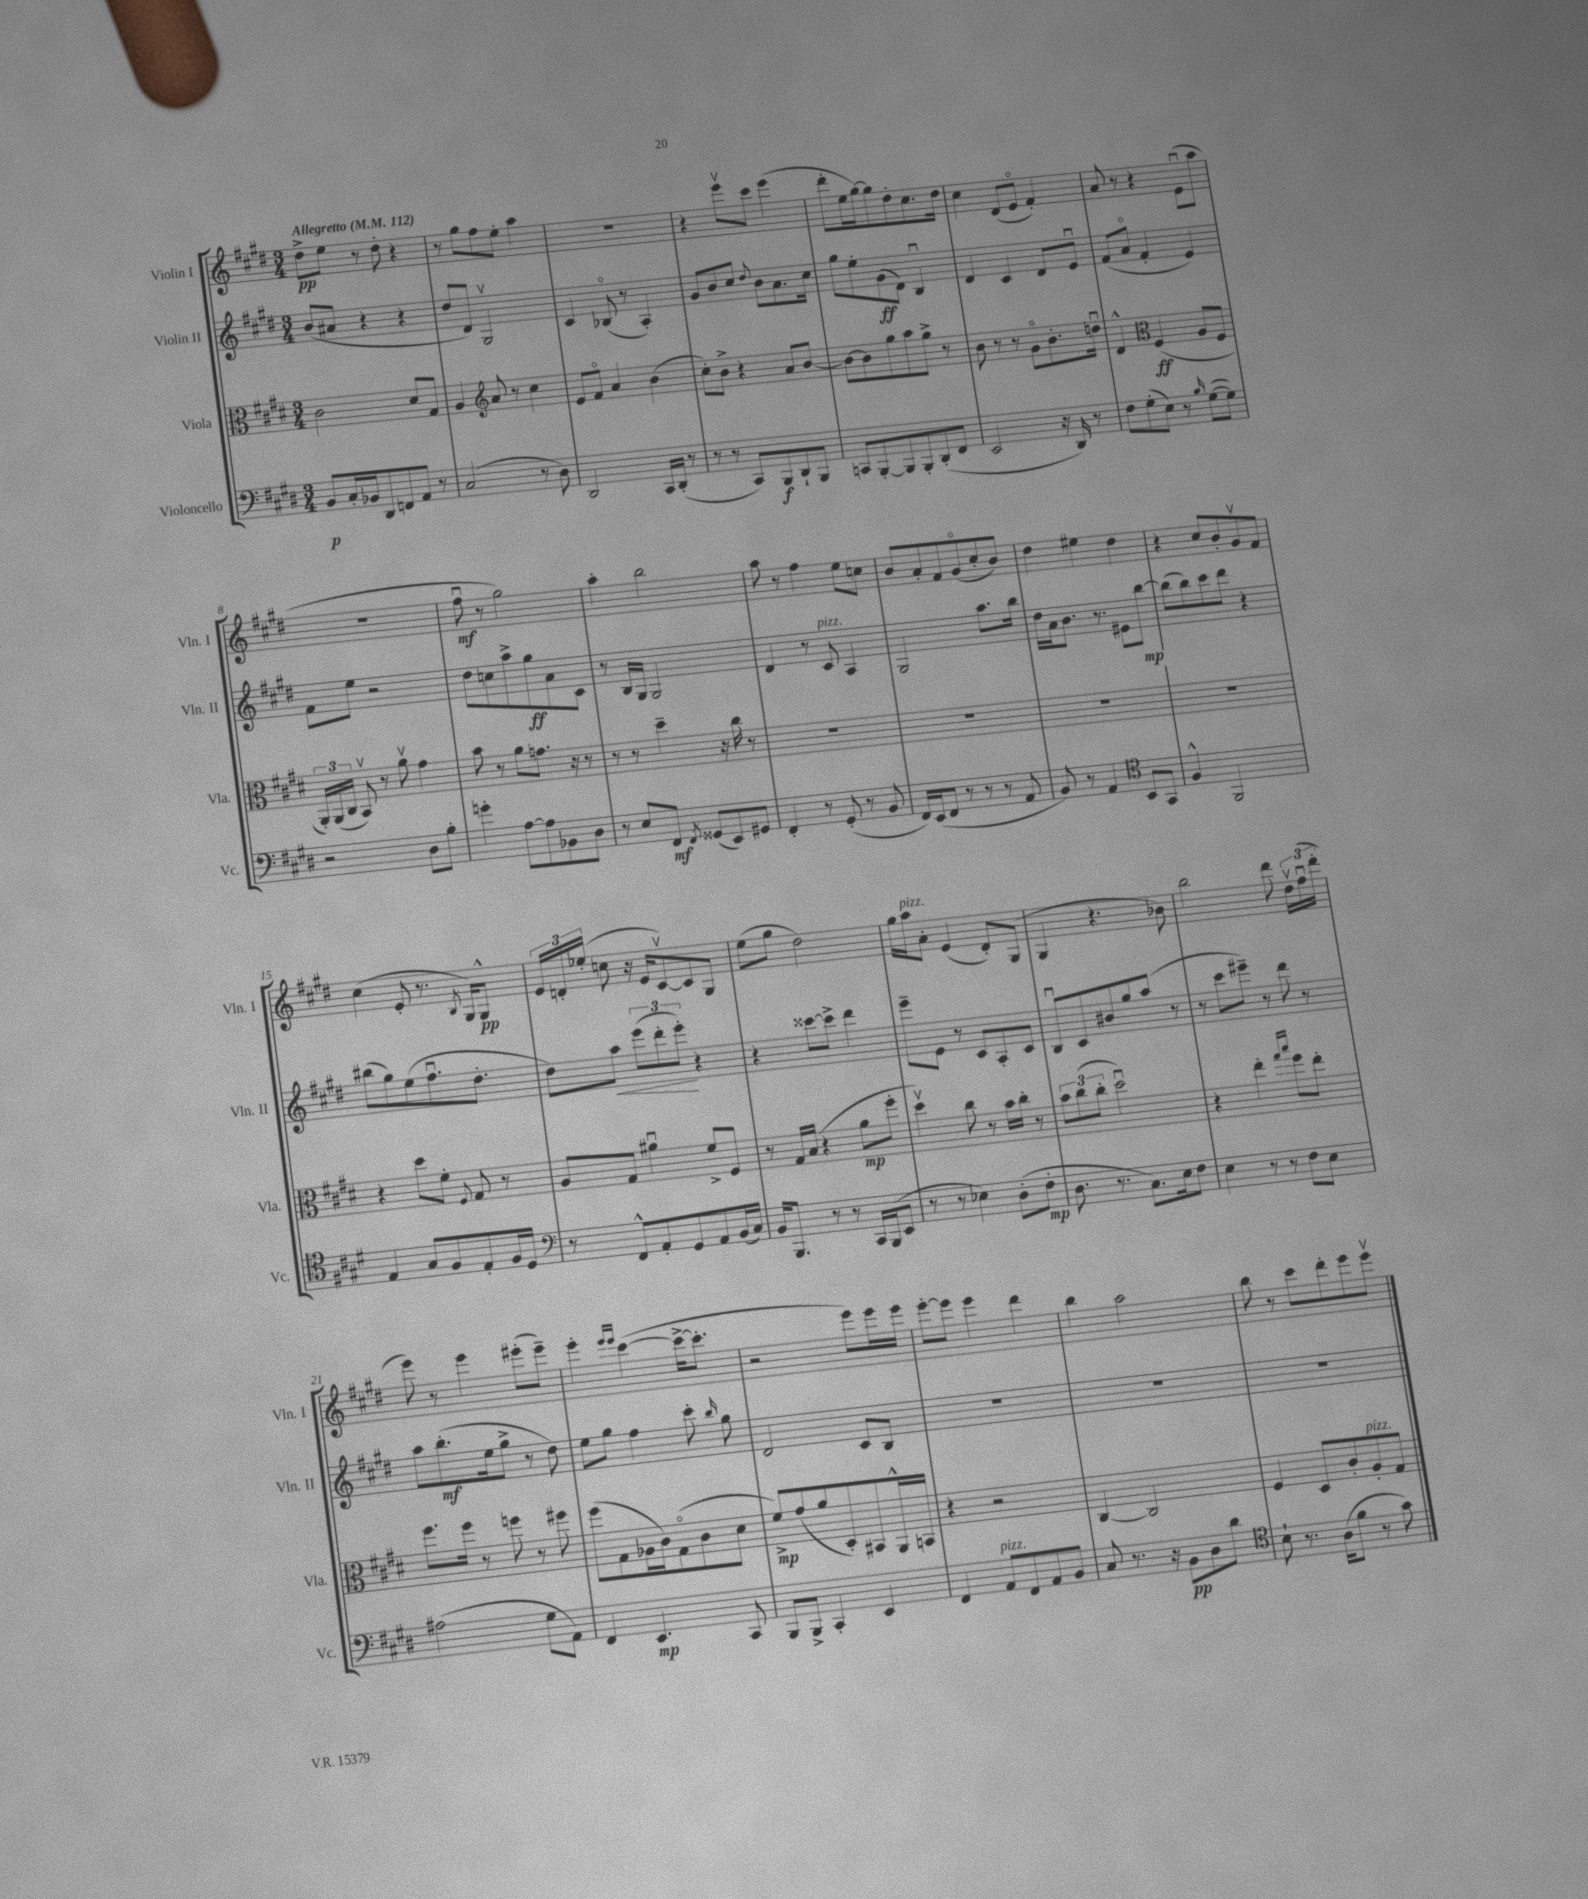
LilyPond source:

<<
\new StaffGroup <<
\new Staff = "s0" \with { instrumentName = "Violin I" shortInstrumentName = "Vln. I" } {
    \clef treble \key e \major \numericTimeSignature \time 3/4 \tempo "Allegretto" 4 = 112
    \autoBeamOff dis''8[->\pp e''8] r8 dis''8-. r4 |
    r8 gis''8[ fis''8 e''8]-. a''4 |
    R2. |
    r4 e'''8[\upbow cis'''8] e'''4( |
    dis'''8[-. e''16 gis''16~) gis''8 dis''8-. cis''8. dis''16] |
    cis''4 dis'8[( e'8]\flageolet fis'4-.) |
    a'8 r8 r4 e'8[\downbow( a''8] |
    R2. |
    fis''8\downbow\mf r8 gis''2) |
    a''4-. b''2 |
    a''8 r8 fis''4 e''8[ c''8] |
    b'8[ a'8-. fis'8 gis'8\flageolet( cis''8-. b'8]) |
    dis''4 eis''4 dis''4 |
    r4 cis''8[ b'8-. gis'8\upbow fis'8] |
    cis''4( e'8-. r8. \acciaccatura { b8 } gis16[) gis8]-^\pp |
    \tuplet 3/2 { e'16[ d'16-. ees''16]-.( } c''8 r16 e'16[ cis'8~\upbow) cis'8 gis8] |
    e''8[( gis''8] dis''2) |
    gis''16[ a''16^\markup { \italic "pizz." } a'8]-. e'4( dis'8[-.) gis8]( |
    gis4 r4. bes'8) |
    b''2 dis'''8 \tuplet 3/2 { dis''16[\upbow fis''16\downbow( dis'''16]-. } |
    e'''8) r8 e'''4 eis'''8[-.( eis'''8]--) |
    e'''4-. \grace { e'''16[ e'''16] } cis'''4~( cis'''16[~-> cis'''8.]-. |
    r2 e'''8[) e'''16 e'''16] |
    e'''8[~-. e'''8] e'''4 dis'''4 |
    b''4 a''2 |
    b''8 r8 cis'''8[ dis'''8-. e'''8 e'''8]\upbow \bar "|." |
}
\new Staff = "s1" \with { instrumentName = "Violin II" shortInstrumentName = "Vln. II" } {
    \clef treble \key e \major \numericTimeSignature \time 3/4
    \autoBeamOff b'8[( ais'8] r4 r4 |
    dis''8[ dis'8]) gis2\upbow |
    cis'4 bes8\flageolet( r8 a4-.) |
    gis'8[ b'8 cis''8] \appoggiatura { dis''8 } b'8[ a'8. cis''16] |
    gis''8[ e''8-. gis'8\ff( dis'8]) b4\downbow |
    dis'4 cis'4 dis'8[ e'8]\downbow |
    fis'8[( a'8]\flageolet fis'4-. e'4) |
    fis'8[ e''8] r2 |
    dis''8[ c''8 a''8-> gis''8\ff a'8 cis'8] |
    r8 b16[ gis16] gis2 |
    dis'4 r8 cis'8^\markup { \italic "pizz." } a4 |
    gis2 a''8.[ b''16] |
    dis''16[ a'16 b'8.] r8. eis'8[ b''8]~\mp |
    b''8[( b''8) cis'''8 dis'''8] r4 |
    bis''8[( gis''8) e''8( fis''8.\downbow dis''8.]-. |
    dis''8[) a''8]\< \tuplet 3/2 { e'''8[( dis'''8-. e'''8]-.\!) } r4 |
    r4 cisis'''8[~ cisis'''8]-> dis'''4 |
    e'''8[-- e'8] r8 cis'8[ a8-. cis'8] |
    b8[\downbow cis'8 bis'8 gis''8 a''8]( r8 |
    r8 cis'''8[ eis'''8]--) r8 dis'''8 r8 |
    a''8[ b''8.-.\mf( e''16 gis''8]-> r8 dis''8) |
    e''8[ gis''8] fis''4 cis'''8-. \grace { b''16 } gis''8 |
    dis'2 cis'8[ b8] |
    R2. |
    R2. |
    R2. \bar "|." |
}
\new Staff = "s2" \with { instrumentName = "Viola" shortInstrumentName = "Vla." } {
    \clef alto \key e \major \numericTimeSignature \time 3/4
    \autoBeamOff cis'2 dis'8[ gis8] |
    a4 \clef treble a'8 r8 cis''4 |
    e'8[ fis'8]\flageolet a'4 b'4( |
    cis''8[-.) b'8]-> r4 a'8[ b'8]~ |
    b'8[~ b'8 gis''8 a''8 gis''8]-> r8 |
    b'8 r8 r8 gis'8[\flageolet b'8.-. d''16]\downbow |
    dis'4-^ \clef alto fis4\ff( a8[ fis8] |
    \tuplet 3/2 { a,16[-.) a,16( cis16] } b,8\upbow) r8 a'8\upbow gis'4 |
    b'8 r8 a'8[ g'8.] r16 r8 |
    r8 r8 dis''4-- r16 cis''16 r8 |
    R2. |
    R2. |
    R2. |
    R2. |
    r4 dis''8[ fis'8]-. \appoggiatura { fis8 } gis8 r8 |
    a8[ gis8] ais'4\downbow fis'8[-> fis8] |
    r8 gis16[ b16]( r4 a'8[\mp fis''8]-. |
    dis''4\upbow) cis''8 r8 b'16[ cis''16]-. r8 |
    \tuplet 3/2 { b'8[ cis''8( cis''8]-. } dis''2\downbow) |
    r4 e''4-. \grace { gis''16[ b''16] } fis''8[ e''8]-. |
    fis''8.[ fis''16] r8 f''8 r8 fis''8 |
    fis''8[( gis8 aes16 cis'16) gis8\flageolet( cis'8 dis'8] |
    fis'8[->\mp) gis'8( a'8 dis8-.) bis,8 a,16-^ b,16] |
    r4 r2 |
    cis4~ cis2 |
    fis4 dis8[ cis'8-. a8-.^\markup { \italic "pizz." } gis8] \bar "|." |
}
\new Staff = "s3" \with { instrumentName = "Violoncello" shortInstrumentName = "Vc." } {
    \clef bass \key e \major \numericTimeSignature \time 3/4
    \autoBeamOff b,8[\p cis16-. bes,16 dis,8 f,8 a,8] r8 |
    cis2( r8 dis8) |
    dis,2 cis,16[ dis,16]-.( r8 |
    r8 r8 cis,8[) b,,8\f dis,8-! b,,8] |
    c,8[ b,,8~-. b,,8 b,,8-. dis,8-.( fis,8] |
    e,2 r16 dis,16) r8 |
    fis8[ gis8-.( e8]) r8 \grace { b16 } gis8[~( gis8]) |
    r2 dis8[ b8]-. |
    g'4-. a8[~ a8 bes,8 dis8] |
    r8 e8[ fis,8]\mf \acciaccatura { fis,8 } gisis,8[( e,8) gis,8] |
    fis,4-. r8 gis,8-.( r8 b,8 |
    fis,16[) e,16( fis,8] r8 r8 r8 a,8 |
    b,8) r8 a,4 \clef tenor b,8[ gis,8] |
    fis4-^ fis,2 |
    e4 gis8[ fis8 e8-. fis16 dis16] |
    \clef bass r8 fis,8[-^ a,8-. gis,8 a,8 b,16( cis16]) |
    b,16[ b,,8.] r8 r8 cis,16[ b,,16( e,8] |
    r8 r8 ees4) dis8[-.( fis8]-.\mp |
    dis8. r8. cis8.[) e16 fis8] |
    e4 r8 r8 fis8[ e8] |
    ais2( gis8[ a,8]) |
    fis,4 e,4.\mp cis,8 |
    b,,8[ b,,8]-> cis,4-. e,4 |
    fis,4 a,8[^\markup { \italic "pizz." } fis,8 a,8 b,8] |
    cis8 r8. r16 b,8[\pp dis8 dis'8] |
    \clef tenor b8-! r8. a16[( fis'8] r8 gis'8) \bar "|." |
}
>>
>>
